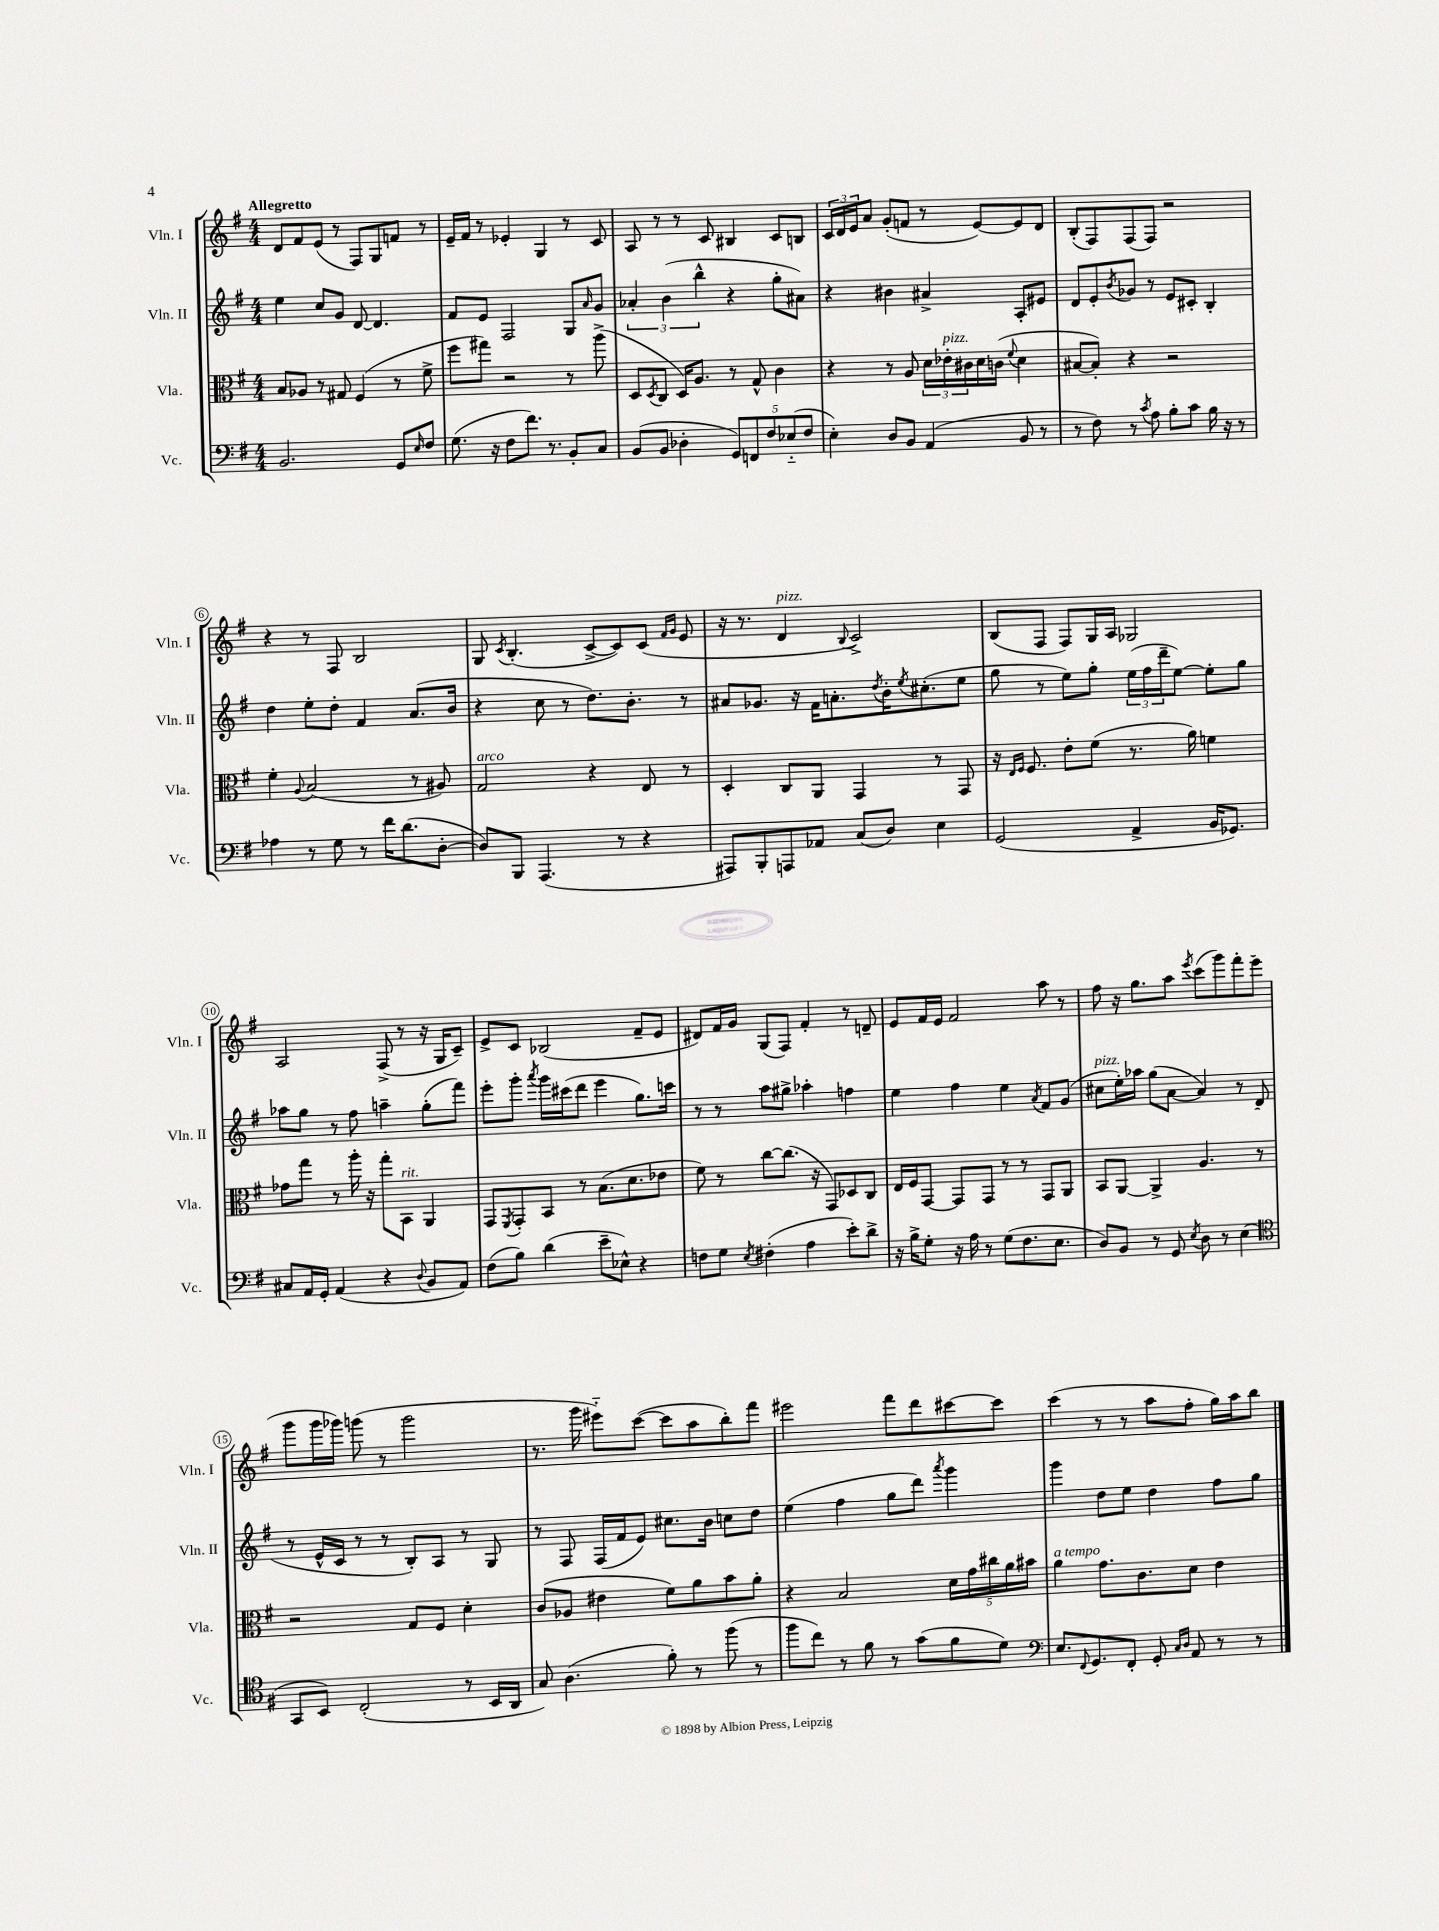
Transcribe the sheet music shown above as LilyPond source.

<<
\new StaffGroup <<
\new Staff = "s0" \with { instrumentName = "Vln. I" shortInstrumentName = "Vln. I" } {
    \clef treble \key g \major \numericTimeSignature \time 4/4 \tempo "Allegretto"
    d'8 fis'8 e'8( r8 fis8) g8 f'8 r8 |
    e'16-- fis'16 r8 ees'4-. g4 r8 c'8 |
    a8 r8 r8 c'8 bis4 c'8 b8 |
    \tuplet 3/2 { c'16 d'16 e'16 } a'8 g'8-.( f'8 r8 e'8~) e'8 d'8 |
    b8-.( fis8) fis8( fis8) r2 |
    r4 r8 fis8 b2 |
    g8 \acciaccatura { c'8 } b4.-.( c'8~-> c'8) c'8( \grace { fis'16 g'16 } e'8 |
    r16 r8. d'4^\markup { \italic "pizz." } \appoggiatura { b8 } c'2->) |
    b8( fis8 fis8) g16 a16 ges2 |
    a2 fis8->( r8 r16 g16 c'8--) |
    e'8-> c'8 bes2( fis'8-- e'8 |
    dis'8) fis'16 g'16 g8( fis8) fis'4-. r8 d'8-- |
    e'8 fis'16 e'16 fis'2 a''8 r8 |
    fis''8 r16 g''8. a''8 \acciaccatura { e'''8 } c'''8( g'''8) fis'''8-. e'''8( |
    g'''8 g'''16 ges'''16) g'''8( r8 g'''2 |
    r8. g'''16 eis'''8-_) c'''8~( c'''8 a''8 b''8-.) fis'''8 |
    eis'''2 fis'''8 d'''8 cis'''8~ cis'''8 |
    c'''4( r8 r8 a''8 fis''8-. g''16) a''16 b''8 \bar "|." |
}
\new Staff = "s1" \with { instrumentName = "Vln. II" shortInstrumentName = "Vln. II" } {
    \clef treble \key g \major \numericTimeSignature \time 4/4
    e''4 c''8 g'8 d'8~ d'4. |
    fis'8 e'8 fis2 g8 \grace { a'16 } g'8 |
    \tuplet 3/2 { aes'4-. b'4( b''4-^ } r4 g''8-. ais'8) |
    r4 bis'4 ais'4-> a8-. eis'8 |
    d'8 e'8-. \acciaccatura { b'8 } ges'8 r8 e'8 cis'8-. b4-. |
    d''4 e''8-. d''8-. fis'4 a'8.( b'16 |
    r4 c''8 r8 d''8.) b'8.-. r8 |
    ais'8 ges'8. r16 fis'16 a'8.-. \acciaccatura { d''8 } b'16-. \acciaccatura { e''8 } cis''8.-.( e''8 |
    g''8 r8 e''8) g''8-. \tuplet 3/2 { e''16( fis''16 d'''16-- } e''8~) e''8-. g''8 |
    aes''8 g''8 r8 fis''8 a''4-- g''8-.( fis'''8) |
    e'''8-. g'''8-. \acciaccatura { a'''8 } g'''16 cis'''16( d'''8 e'''4 g''8.) c'''16 |
    r8 r8 a''8 gis''8-> aes''4-. f''4 |
    e''4 fis''4 e''4 \acciaccatura { a'8 } fis'8 g'8( |
    cis''8^\markup { \italic "pizz." } e''16-.) aes''16 g''8( a'8~ a'4) r8 d'8( |
    r8 e'16-^ c'16 r8 r8 b8-.) a8 r8 g8 |
    r8 fis8 fis16( fis'16 e'8) cis''8. b'16 c''8 d''8 |
    e''4( fis''4 g''8 d'''8) \acciaccatura { a'''8 } g'''4 |
    g'''4 d''8 e''8 d''4 fis''8 g''8 \bar "|." |
}
\new Staff = "s2" \with { instrumentName = "Vla." shortInstrumentName = "Vla." } {
    \clef alto \key g \major \numericTimeSignature \time 4/4
    b8 aes8 r8 gis8 fis4( r8 fis'8-> |
    fis''8 gis''8) r2 r8 a''8->( |
    d8 \acciaccatura { d8 } c8 d16) a8. r8 g8-^ c'4 |
    r4 r8 a8 \tuplet 3/2 { d'16 ees'16-.^\markup { \italic "pizz." } cis'16 } d'16 c'16( \appoggiatura { fis'8 } d'4 |
    bis8~ bis8-.) r4 r2 |
    fis'4-. \appoggiatura { a8 } b2( r8 ais8) |
    g2^\markup { \italic "arco" } r4 e8 r8 |
    d4-. c8 a,8 g,4 r8 g,8 |
    r16 \grace { e16 fis16 } fis8. e'8-. fis'8( r8. a'16) f'4 |
    ges'8 g''8 r8 a''16-. r16 g''8-. b,8^\markup { \italic "rit." } a,4 |
    g,8 \acciaccatura { fis,8 } g,8-. b,8 r8 b8.( d'8. ees'8 |
    fis'8) r8 c''8~ c''8.( r16 g,8) des8 c8 |
    e16 fis16 g,8~ g,8 g,8 r8 r8 g,8 a,8 |
    b,8 a,8~ a,4-> a4. r8 |
    r2 g8 fis8 d'4-. |
    c'8( aes8 eis'4 fis'8) a'8 b'8 a'8-. |
    r4 b2 \tuplet 5/4 { d'16 g'16 cis''16 a'16 bis'16 } |
    a'4^\markup { \italic "a tempo" } g'8. c'8. d'8 e'4 \bar "|." |
}
\new Staff = "s3" \with { instrumentName = "Vc." shortInstrumentName = "Vc." } {
    \clef bass \key g \major \numericTimeSignature \time 4/4
    b,2. g,8 \grace { e16 } fis8 |
    g8.( r16 fis8 fis'8.) r8. b,8-. c8 |
    b,8( b,8 des4-. \tuplet 5/4 { g,8) f,8 fis8 ees8-_( fis8 } |
    e4-.) d8 b,8 a,4( b,8 r8 |
    r8 fis8) r8 \acciaccatura { c'8 } a8 b8-. c'8 b16 r16 r8 |
    aes4 r8 g8 r8 fis'16 d'8.( d8~-. |
    d8) b,,8 a,,4.( r8 r4 |
    ais,,8) b,,8-. a,,8 aes,8 c8( d8) e4 |
    g,2( a,4-> b,16 ges,8.) |
    cis8 a,16 g,16-. a,4( r4 \appoggiatura { d8 } b,8 a,8) |
    fis8( b8) d'4( e'8-- ees8-^) r4 |
    f8 g8 \acciaccatura { e8 } fis4-.( a4 e'8-.) d'8-> |
    r16 b16-> g8-. r16 a16 r8 g8( fis8. e8. |
    d8) b,8 r8 g,8 \acciaccatura { e8 } d8 r8 e4( |
    \clef tenor g,8 b,8) c2-.( r8 b,16 a,16 |
    g8) a4.( fis'8-.) r8 fis''8( r8 |
    fis''8 c''8) r8 fis'8 r8 g'8( fis'8 d'8) |
    \clef bass e8. \appoggiatura { fis,8 } g,8. fis,8-. g,8-. \grace { c16 d16 } a,8 r8 r8 \bar "|." |
}
>>
>>
\layout { \context { \Score \override BarNumber.stencil = #(make-stencil-circler 0.1 0.3 ly:text-interface::print) } }
